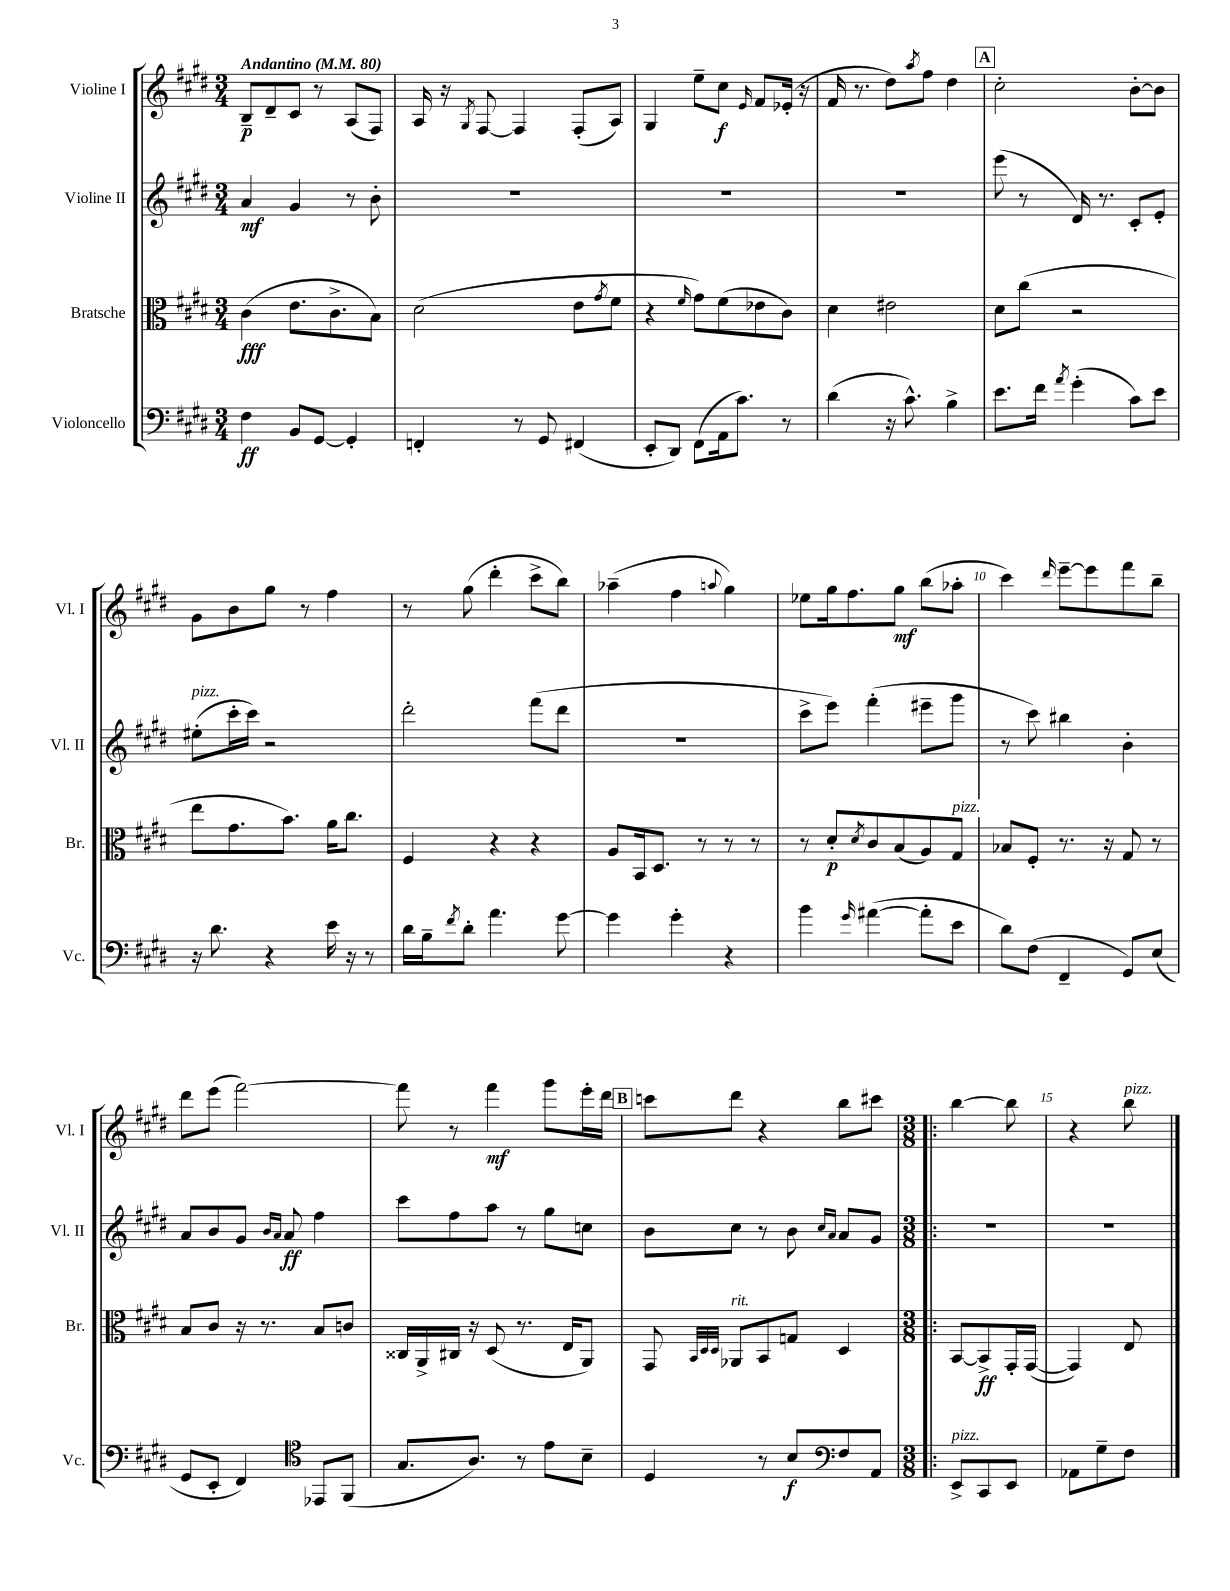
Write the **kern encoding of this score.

**kern	**kern	**kern	**kern
*staff4	*staff3	*staff2	*staff1
*clefF4	*clefC3	*clefG2	*clefG2
*k[f#c#g#d#]	*k[f#c#g#d#]	*k[f#c#g#d#]	*k[f#c#g#d#]
*M3/4	*M3/4	*M3/4	*M3/4
*MM80	*MM80	*MM80	*MM80
4F#	(4c#	4a	8B~
.	.	.	8d#~
8BB	8.e	4g#	8c#
[8GG#	.	.	8r
.	8.c#^	.	.
4GG#']	.	8r	(8A
.	8B)	8b'	8F#)
=	=	=	=
4FF'	(2d#	2.r	16A
.	.	.	16r
.	.	.	8qG#
.	.	.	[8F#
8r	.	.	4F#]
8GG#	.	.	.
(4FF#	8e	.	(8F#'
.	8qg#	.	.
.	8f#	.	8A)
=	=	=	=
8EE'	4r	2.r	4G#
8DD#)	.	.	.
.	16qqf#	.	.
(8FF#	8g#)	.	8ee~
16AA	(8f#	.	8cc#
8.c#)	.	.	.
.	.	.	16qqe
.	8e-	.	8f#
8r	8c#)	.	(16e-'
.	.	.	16r
=	=	=	=
(4d#	4d#	2.r	16f#
.	.	.	8.r
16r	2e#	.	8dd#)
8.c#^^)	.	.	.
.	.	.	8qaa
.	.	.	8ff#
4B^	.	.	4dd#
=	=	=	=
8.e	8d#	(8eee	2cc#'
.	(8cc#	8r	.
16f#	.	.	.
8qa	.	.	.
(4g#'	2r	16d#)	.
.	.	8.r	.
8c#)	.	8c#'	[8b'
8e	.	8e'	8b]
=	=	=	=
16r	8ee	(8ee#'	8g#
8.d#	.	.	.
.	8.g#	16ccc#'	8b
.	.	16ccc#)	.
4r	.	2r	8gg#
.	8.b)	.	.
.	.	.	8r
16e	16a	.	4ff#
16r	8.cc#	.	.
8r	.	.	.
=	=	=	=
16d#	4F#	2ddd#'	8r
16B~	.	.	.
8qf#	.	.	.
8d#'	.	.	(8gg#
4.a	4r	.	4ddd#'
.	4r	(8fff#	8ccc#^
[8g#	.	8ddd#	8bb)
=	=	=	=
4g#]	8A	2.r	(4aa-~
.	16BB	.	.
.	8.D#	.	.
4g#'	.	.	4ff#
.	8r	.	.
.	.	.	8qqaa
4r	8r	.	4gg#)
.	8r	.	.
=	=	=	=
4b	8r	8ccc#^	8ee-
.	8d#'	8eee)	16gg#
.	.	.	8.ff#
16qqg#	8qd#	.	.
([4a#	8c#	(4fff#'	.
.	(8B	.	8gg#
8a#']	8A)	8eee#~	(8bb
8e	8G#	8ggg#	8aa-'
=	=	=	=
8d#)	8B-	8r	4ccc#)
(8F#	8F#'	8ccc#)	.
.	.	.	16qqddd#
4FF#~	8.r	4bb#	[8eee~
.	.	.	8eee]
.	16r	.	.
8GG#)	8G#	4b'	8fff#
(8E	8r	.	8bb~
=	=	=	=
8GG#	8B	8a	8ddd#
8EE'	8c#	8b	(8eee
4FF#)	16r	8g#	[2fff#)
.	8.r	.	.
.	.	16qqb	.
.	.	16qqa	.
.	.	8a	.
8EE-	8B	4ff#	.
(8FF#	8c	.	.
=	=	=	=
*clefC4	*	*	*
8.G#	16C##	8ccc#	8fff#]
.	16AA^	.	.
.	16C#	8ff#	8r
8.A)	16r	.	.
.	(8D#	8aa	4fff#
8r	8.r	8r	.
8e	.	8gg#	8ggg#
.	16E	.	.
8B~	8AA)	8cc	16eee'
.	.	.	16ddd#
=	=	=	=
4D#	8GG#	8b	8ccc
.	32qqBB	.	.
.	32qqD#	.	.
.	32qqD#	.	.
.	8AA-	8cc#	8ddd#
8r	8BB	8r	4r
8B	8G	8b	.
.	.	16qqcc#	.
.	.	16qqa	.
8F#	4D#	8a	8bb
8AA	.	8g#	8ccc#
=!|:	=!|:	=!|:	=!|:
*clefF4	*	*	*
*M3/8	*M3/8	*M3/8	*M3/8
8EE^	[8BB	4.r	[4bb
8CC#	8BB^]	.	.
8EE	16GG#'	.	8bb]
.	([16GG#	.	.
=	=	=	=
8AA-	4GG#])	4.r	4r
8G#~	.	.	.
8F#	8E	.	8bb
==	==	==	==
*-	*-	*-	*-
